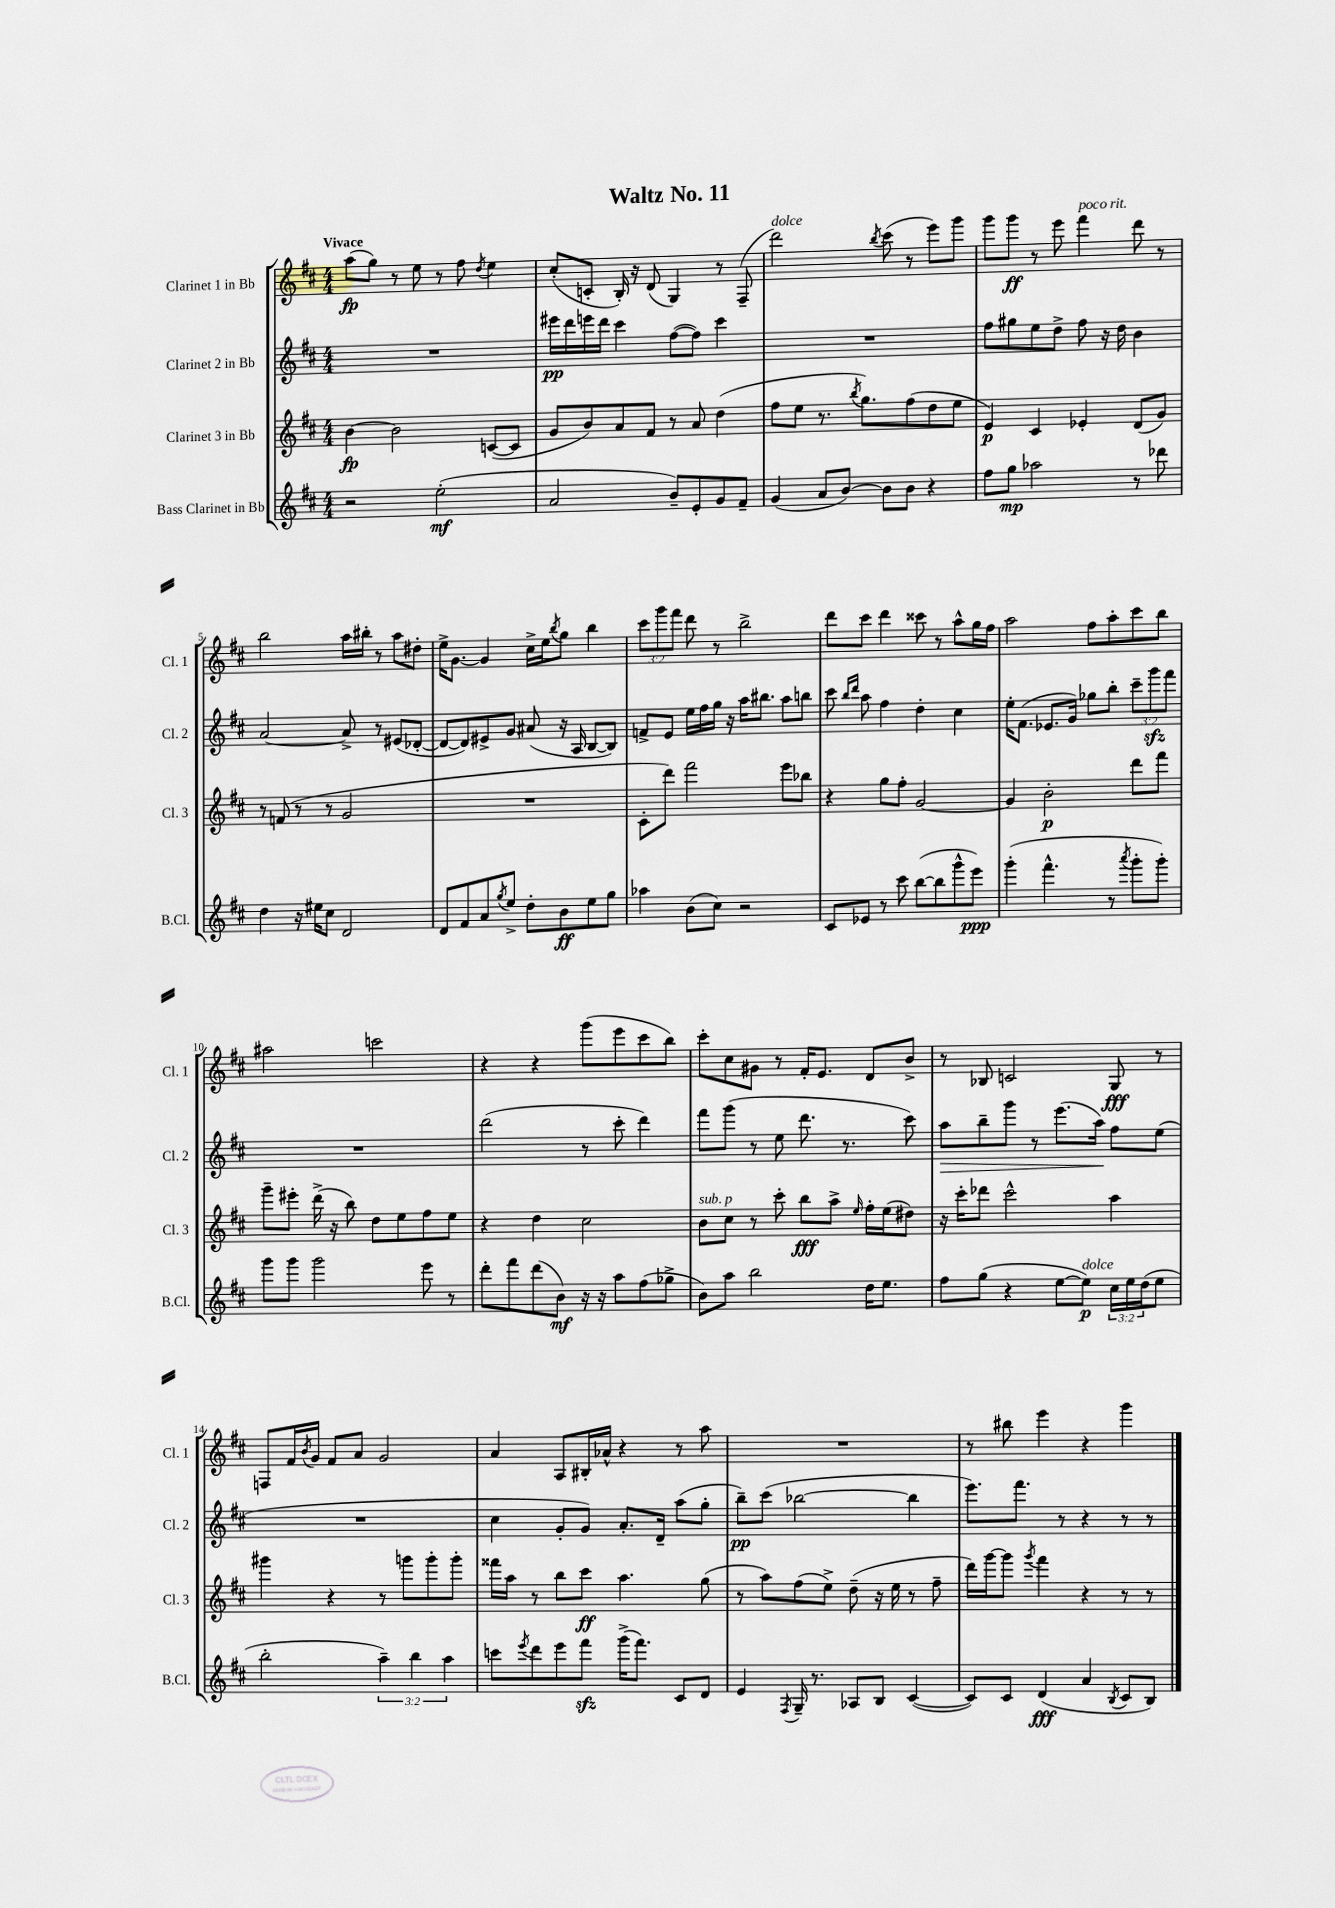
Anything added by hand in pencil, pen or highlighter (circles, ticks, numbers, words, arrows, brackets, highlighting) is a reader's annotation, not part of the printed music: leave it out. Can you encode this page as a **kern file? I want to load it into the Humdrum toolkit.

**kern	**dynam	**kern	**dynam	**kern	**dynam	**kern	**dynam
*part4	*part4	*part3	*part3	*part2	*part2	*part1	*part1
*staff4	*staff4	*staff3	*staff3	*staff2	*staff2	*staff1	*staff1
*I"Bass Clarinet in Bb	*	*I"Clarinet 3 in Bb	*	*I"Clarinet 2 in Bb	*	*I"Clarinet 1 in Bb	*
*I'B.Cl.	*	*I'Cl. 3	*	*I'Cl. 2	*	*I'Cl. 1	*
*clefG2	*	*clefG2	*	*clefG2	*	*clefG2	*
*k[f#c#]	*	*k[f#c#]	*	*k[f#c#]	*	*k[f#c#]	*
*M4/4	*	*M4/4	*	*M4/4	*	*M4/4	*
=1	=1	=1	=1	=1	=1	=1	=1
!	!	!	!	!	!	!LO:TX:a:B:t=Vivace	!
2r	.	[4b\	fp	1r	.	(8aa\L	fp
.	.	.	.	.	.	8gg\J)	.
.	.	2b\]	.	.	.	8r	.
.	.	.	.	.	.	8ee\	.
(2ee'\	mf	.	.	.	.	8r	.
.	.	.	.	.	.	8ff#\	.
.	.	.	.	.	.	8qdd/	.
.	.	([8cn/L	.	.	.	4ee\	.
.	.	8c/J]	.	.	.	.	.
=2	=2	=2	=2	=2	=2	=2	=2
2a/	.	8g/L	.	16eee#X\LL	pp	(8cc#'/L	.
.	.	.	.	16ddd\	.	.	.
.	.	8b/)	.	16eeen\	.	8cn'/J	.
.	.	.	.	16ddd\JJ	.	.	.
.	.	8a/	.	4ccc#\	.	16B'/)	.
.	.	.	.	.	.	16r	.
.	.	8f#/J	.	.	.	(8d/	.
8b~/L)	.	8r	.	([8ff#\L	.	4G/)	.
8e'/	.	8a/	.	8ff#\J])	.	.	.
8g/	.	(4dd\	.	4ccc#\	.	8r	.
8f#~/J	.	.	.	.	.	(8F#~/	.
=3	=3	=3	=3	=3	=3	=3	=3
!	!	!	!	!	!	!LO:TX:a:i:t=dolce	!
(4g/	.	8ff#\L	.	1r	.	2ddd\)	.
.	.	8ee\J	.	.	.	.	.
8a/L	.	8.r	.	.	.	.	.
[8b/J)	.	.	.	.	.	.	.
.	.	8qbb/	.	.	.	.	.
.	.	8.gg\L)	.	.	.	.	.
.	.	.	.	.	.	8qbb/	.
8b\L]	.	.	.	.	.	(8ccc#\	.
8b\J	.	(8ff#\	.	.	.	8r	.
4r	.	8dd\	.	.	.	8eee\L)	.
.	.	8ee\J	.	.	.	8ggg\J	.
=4	=4	=4	=4	=4	=4	=4	=4
8ff#\L	.	4e/)	p	8ff#\L	.	8ggg\L	.
8gg\J	mp	.	.	8gg#X\	.	8ggg\J	ff
2aa-X\	.	4c#/	.	8ee\	.	8r	.
.	.	.	.	8dd^\J	.	8eee\	.
!	!	!	!	!	!	!LO:TX:a:i:t=poco rit.	!
.	.	4e-X'/	.	8ff#\	.	4fff#\	.
.	.	.	.	16r	.	.	.
.	.	.	.	16dd\	.	.	.
8r	.	(8d/L	.	4b\	.	8ddd\	.
8ddd-X\	.	8g/J)	.	.	.	8r	.
!!LO:LB:g=z
=5	=5	=5	=5	=5	=5	=5	=5
4dd\	.	8r	.	[2a/	.	2bb\	.
.	.	(8fn/	.	.	.	.	.
16r	.	8r	.	.	.	.	.
16ee#X\KL	.	.	.	.	.	.	.
8cc#\J	.	8r	.	.	.	.	.
2d/	.	2g/	.	8a^/]	.	16aa\LL	.
.	.	.	.	.	.	16bb#X'\JJ	.
.	.	.	.	8r	.	8r	.
.	.	.	.	(8e#X/L	.	8aa\L	.
.	.	.	.	[8d-X'/J	.	8dd#X'\J	.
=6	=6	=6	=6	=6	=6	=6	=6
8d/L	.	1r	.	8d-/L_	.	16ee^\KL	.
.	.	.	.	.	.	[8.g\J	.
8f#/	.	.	.	8d-/])	.	.	.
8a/	.	.	.	8e#X^/	.	4g/]	.
8qgg/	.	.	.	.	.	.	.
8ee^/J	.	.	.	8g/J	.	.	.
8dd'\L	.	.	.	(8a#X/	.	16cc#^\LL	.
.	.	.	.	.	.	16ee\J	.
.	.	.	.	.	.	8qbb/	.
8b\	ff	.	.	16r	.	8gg\J	.
.	.	.	.	16A/	.	.	.
8ee\	.	.	.	[8B/L	.	4bb\	.
8gg\J	.	.	.	8B/J])	.	.	.
=7	=7	=7	=7	=7	=7	=7	=7
4aa-X\	.	8c#'\L	.	8fn^/L	.	12ccc#\L	.
.	.	.	.	.	.	12ggg\	.
.	.	8ddd\J)	.	8e/J	.	.	.
.	.	.	.	.	.	12fff#\J	.
(8b\L	.	2fff#\	.	16ee\LL	.	8ddd\	.
.	.	.	.	16ff#\	.	.	.
8cc#\J)	.	.	.	16gg\JJ	.	8r	.
.	.	.	.	16r	.	.	.
2r	.	.	.	16aa\KL	.	2bb^\	.
.	.	.	.	8.bb#X\J	.	.	.
.	.	8eee\L	.	8aa\L	.	.	.
.	.	8bb-X\J	.	8bbn\J	.	.	.
=8	=8	=8	=8	=8	=8	=8	=8
8c#/L	.	4r	.	8ccc#\	.	8ddd\L	.
.	.	.	.	16qqbb/LL	.	.	.
.	.	.	.	16qqddd/JJ	.	.	.
8e-X/J	.	.	.	8aa\	.	8ccc#\J	.
8r	.	8gg\L	.	4ff#\	.	4ddd\	.
8ccc#\	.	8ff#'\J	.	.	.	.	.
([8bb\L	.	[2g/	.	4dd'\	.	8ccc##X\	.
8bb\]	.	.	.	.	.	8r	.
8ggg^^\	.	.	.	4cc#\	.	8aa^^\L	.
8eee\J)	ppp	.	.	.	.	16gg\L	.
.	.	.	.	.	.	16ff#\JJ	.
=9	=9	=9	=9	=9	=9	=9	=9
(4ggg'\	.	4g/]	.	16ee'\KL	.	2aa\	.
.	.	.	.	(8.f#\J	.	.	.
4.fff#^^\	.	2b'\	p	8.e-X/L	.	.	.
.	.	.	.	16g/Jk)	.	.	.
.	.	.	.	8gg-X\L	.	8ff#\L	.
8r	.	.	.	8bb'\J	.	8aa'\	.
8qaaa/	.	.	.	.	.	.	.
8ggg'\L	.	8ddd\L	.	12ccc#~\L	.	8ccc#\	.
.	.	.	.	12gggzz\	.	.	.
8ggg'\J)	.	8fff#\J	.	.	.	8bb\J	.
.	.	.	.	12fff#\J	.	.	.
!!LO:LB:g=z
=10	=10	=10	=10	=10	=10	=10	=10
8ggg\L	.	8ggg~\L	.	1r	.	2aa#X\	.
8ggg\J	.	8eee#X'\J	.	.	.	.	.
2ggg\	.	(16ddd^\	.	.	.	.	.
.	.	16r	.	.	.	.	.
.	.	8bb\)	.	.	.	.	.
.	.	8dd\L	.	.	.	2cccn\	.
.	.	8ee\	.	.	.	.	.
8eee\	.	8ff#\	.	.	.	.	.
8r	.	8ee\J	.	.	.	.	.
=11	=11	=11	=11	=11	=11	=11	=11
8ddd'\L	.	4r	.	(2ddd\	.	4r	.
8fff#\	.	.	.	.	.	.	.
(8ddd\	.	4dd\	.	.	.	4r	.
8b\J)	mf	.	.	.	.	.	.
16r	.	2cc#\	.	8r	.	(8ggg\L	.
16r	.	.	.	.	.	.	.
8aa\L	.	.	.	8ccc#'\	.	8eee\	.
(8ff#\	.	.	.	4ddd\)	.	8ccc#\	.
8gg-X^\J	.	.	.	.	.	8bb\J)	.
=12	=12	=12	=12	=12	=12	=12	=12
!	!	!LO:TX:a:i:t=sub. p	!	!	!	!	!
8b\L)	.	8b\L	.	8fff#\L	.	8ccc#'\L	.
8aa\J	.	8cc#\J	.	(8ggg\J	.	8cc#\	.
2bb\	.	8r	.	8r	.	8g#X\J	.
.	.	8ccc#'\	.	8ee\	.	8r	.
.	.	8bb\L	fff	8.ddd\	.	16f#'/KL	.
.	.	.	.	.	.	8.e/J	.
.	.	8aa^\J	.	.	.	.	.
.	.	.	.	8.r	.	.	.
.	.	16qqee/	.	.	.	.	.
16dd\KL	.	16ff#'\LL	.	.	.	8d/L	.
8.ee\J	.	(16ee\J	.	.	.	.	.
.	.	8dd#X\J)	.	8ccc#\)	.	8b^/J	.
=13	=13	=13	=13	=13	=13	=13	=13
!	!	!	!	!	!LO:HP:b	!	!
8ff#\L	.	16r	.	8aa\L	>	8r	.
.	.	16ccc#'\KL	.	.	.	.	.
(8gg\J	.	8ddd-X\J	.	8bb~\	.	8B-X/	.
4r	.	2ccc#^^\	.	8ggg\J	.	2cn/	.
.	.	.	.	8r	.	.	.
[8ee\L	.	.	.	(8.eee\L	.	.	.
!LO:TX:a:i:t=dolce	!	!	!	!	!	!	!
8ee\J])	p	.	.	.	.	.	.
.	.	.	.	16aa\Jk)	.	.	.
24cc#\LL	.	4aa\	.	8ff#\L	]	8G/	fff
24ee\	.	.	.	.	.	.	.
(24dd\J	.	.	.	.	.	.	.
8ee\J	.	.	.	(8ee\J	.	8r	.
!!LO:LB:g=z
=14	=14	=14	=14	=14	=14	=14	=14
2bb'\	.	4ggg#X\	.	1r	.	8Fn/L	.
.	.	.	.	.	.	16f#/L	.
.	.	.	.	.	.	8qb/	.
.	.	.	.	.	.	16g/JJ	.
.	.	4r	.	.	.	8f#/L	.
.	.	.	.	.	.	8a/J	.
6aa~\)	.	8r	.	.	.	2g/	.
.	.	8gggn\L	.	.	.	.	.
6bb\	.	.	.	.	.	.	.
.	.	8ggg'\	.	.	.	.	.
6aa\	.	.	.	.	.	.	.
.	.	8ggg'\J	.	.	.	.	.
=15	=15	=15	=15	=15	=15	=15	=15
8cccn\L	.	16fff##X\LL	.	4cc#\	.	4a/	.
.	.	16aa\JJ	.	.	.	.	.
8qeee/	.	.	.	.	.	.	.
8ddd\	.	8r	.	.	.	.	.
8eee\	.	8bb\L	.	8g'/L	.	8A/L	.
8fff#zz\J	.	8ccc#\J	ff	8g/J)	.	16B#X'/L	.
.	.	.	.	.	.	16a-X^^/JJ	.
(16ggg^\KL	.	4.aa\	.	8.a'/L	.	4r	.
8.fff#\J)	.	.	.	.	.	.	.
.	.	.	.	16d~/Jk	.	.	.
8c#/L	.	.	.	(8aa\L	.	8r	.
8d/J	.	(8gg\	.	8gg'\J	.	8aa\	.
=16	=16	=16	=16	=16	=16	=16	=16
4e/	.	8r	.	8bb~\L)	pp	1r	.
.	.	8aa\L)	.	(8ccc#\J	.	.	.
8qF#/	.	.	.	.	.	.	.
16G~/	.	(8ff#\	.	[2bb-X\	.	.	.
8.r	.	.	.	.	.	.	.
.	.	8ee^\J)	.	.	.	.	.
8A-X/L	.	(8dd~\	.	.	.	.	.
8B/J	.	16r	.	.	.	.	.
.	.	16ee\	.	.	.	.	.
([4c#/	.	8r	.	4bb-\]	.	.	.
.	.	8ff#~\	.	.	.	.	.
=17	=17	=17	=17	=17	=17	=17	=17
8c#/L])	.	16ddd\LL)	.	8.eee\L)	.	8r	.
.	.	[16ggg\J	.	.	.	.	.
8c#/J	.	8ggg\J]	.	.	.	8bb#X\	.
.	.	.	.	8.fff#\J	.	.	.
.	.	8qggg/	.	.	.	.	.
(4d/	fff	4fff#\	.	.	.	4eee\	.
.	.	.	.	8r	.	.	.
4a/	.	4r	.	4r	.	4r	.
8qB/	.	.	.	.	.	.	.
8c#/L	.	8r	.	8r	.	4ggg\	.
8B/J)	.	8r	.	8r	.	.	.
==	==	==	==	==	==	==	==
*-	*-	*-	*-	*-	*-	*-	*-
